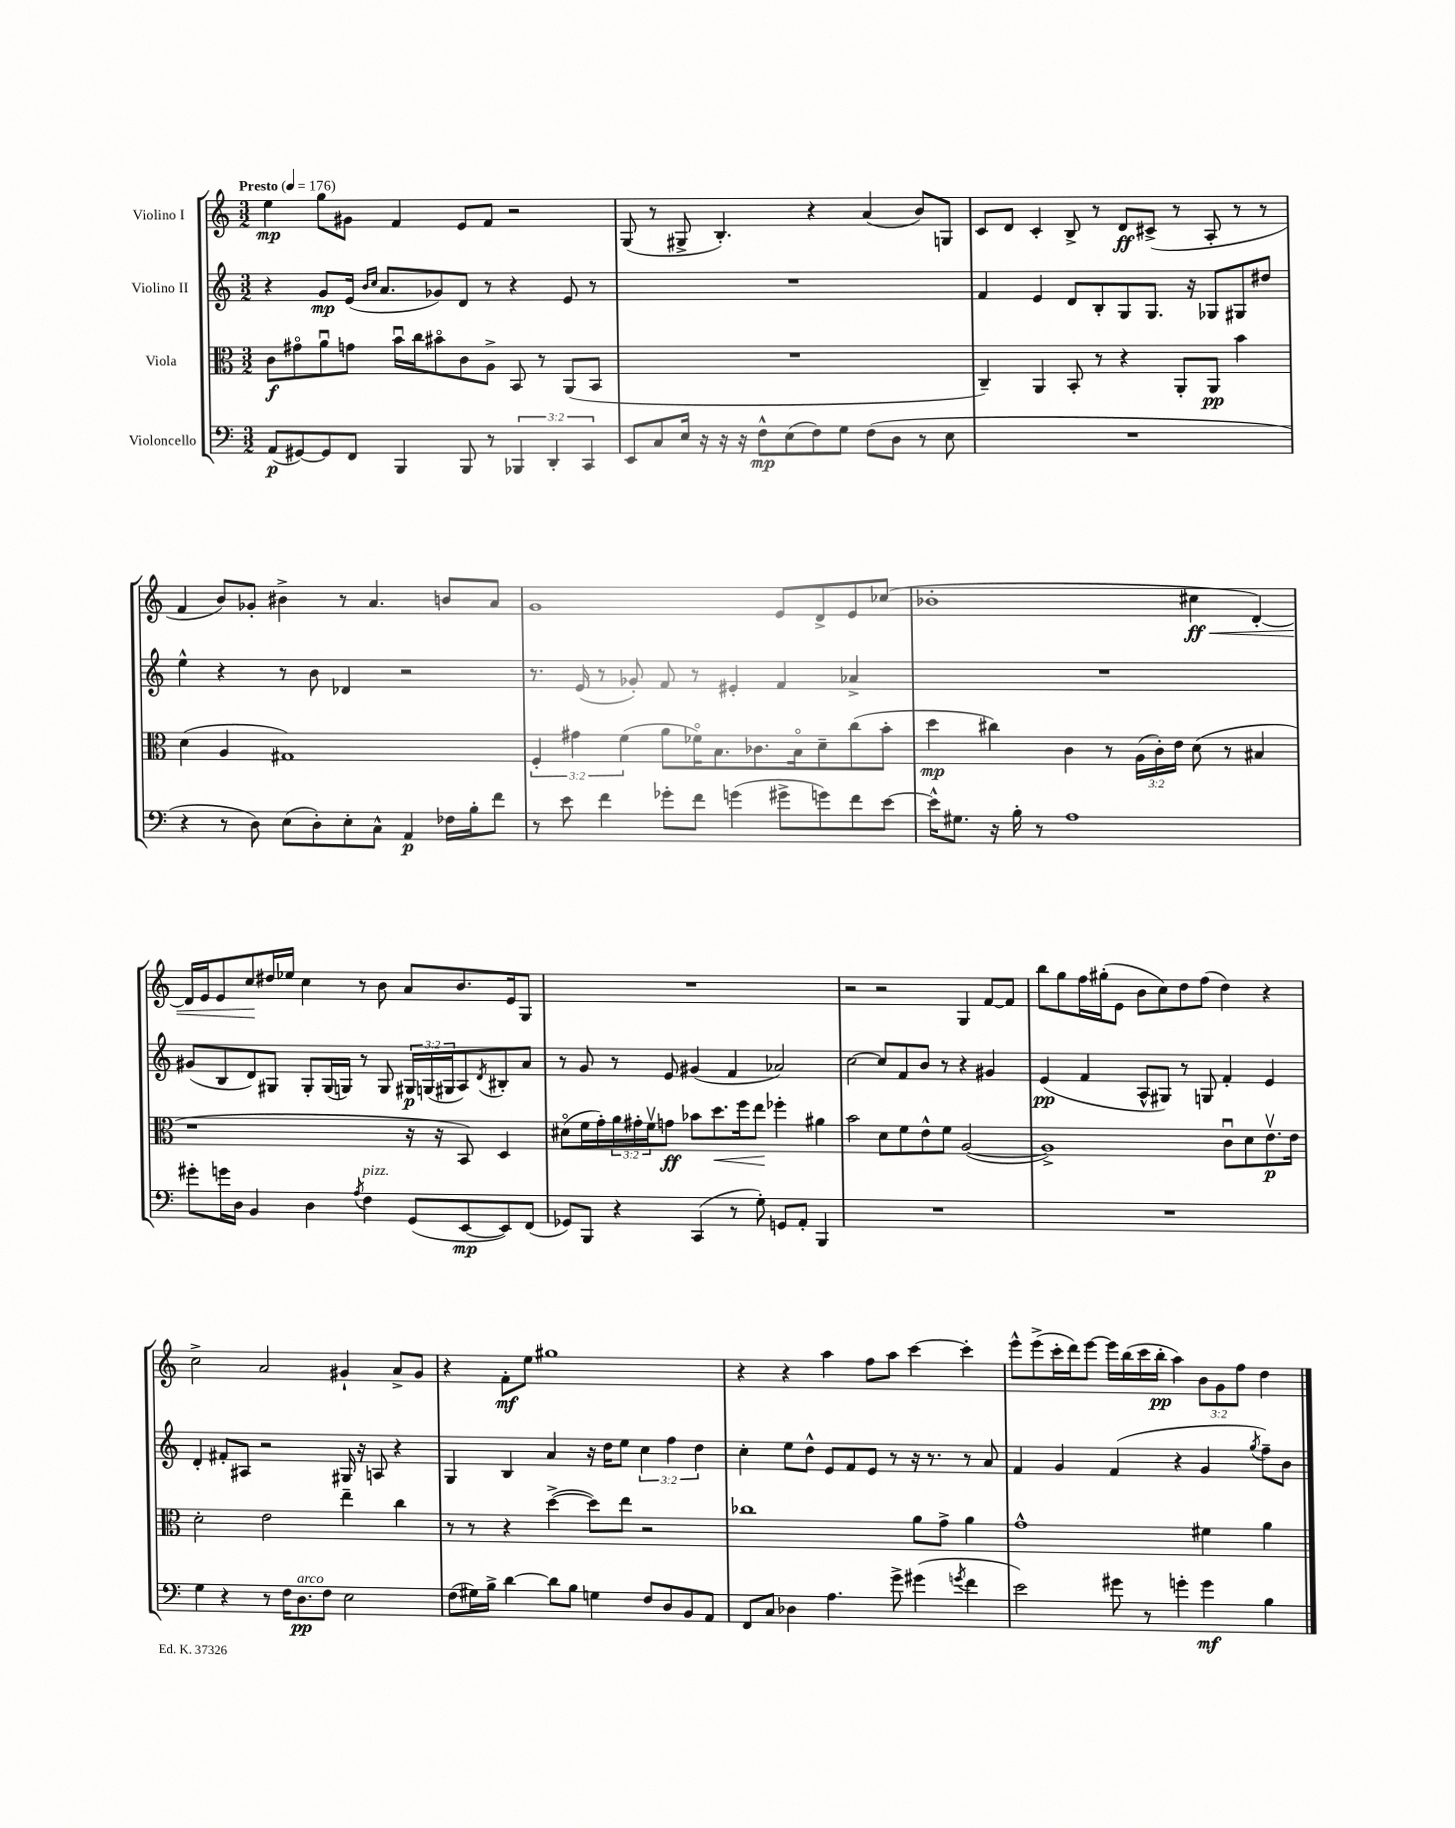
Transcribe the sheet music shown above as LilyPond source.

<<
\new StaffGroup <<
\new Staff = "s0" \with { instrumentName = "Violino I" } {
    \clef treble \key c \major \numericTimeSignature \time 3/2 \override Staff.TupletNumber.text = #tuplet-number::calc-fraction-text \tempo "Presto" 4 = 176
    e''4\mp g''8 gis'8 f'4 e'8 f'8 r2 |
    g8( r8 gis8-> b4.-.) r4 a'4( b'8) g8 |
    c'8 d'8 c'4-. b8-> r8 d'8\ff cis'8->( r8 a8-. r8 r8 |
    f'4 b'8) ges'8-. bis'4-> r8 a'4. b'8 a'8 |
    g'1 e'8 d'8-> e'8 ces''8( |
    bes'1-. cis''4\ff\< d'4~-.) |
    d'16 e'16 e'8 c''8\! dis''16 ees''16 c''4 r8 b'8 a'8 b'8. e'16 g8 |
    R1. |
    r2 r2 g4 f'8~ f'8 |
    b''8 g''8 f''16 gis''16-.( e'8 b'8 c''8) d''8 f''8( d''4) r4 |
    c''2-> a'2 gis'4-! a'8-> gis'8 |
    r4 f'8-.\mf e''8 gis''1 |
    r4 r4 a''4 f''8 a''8 c'''4~ c'''4-. |
    e'''8-^ e'''8->( c'''16-. d'''16) e'''8~ e'''16 b''16( c'''16 b''16-.\pp a''4) \tuplet 3/2 { b'8 g'8 f''8 } d''4 \bar "|." |
}
\new Staff = "s1" \with { instrumentName = "Violino II" } {
    \clef treble \key c \major \numericTimeSignature \time 3/2 \override Staff.TupletNumber.text = #tuplet-number::calc-fraction-text
    r4 g'8\mp e'16( \grace { b'16 c''16 } a'8. ges'8) d'8 r8 r4 e'8 r8 |
    R1. |
    f'4 e'4 d'8 b8-. g8 g8. r16 ges8 gis8 dis''8 |
    e''4-^ r4 r8 b'8 des'4 r2 |
    r8. e'16( r8 ges'8-.) f'8 r8 eis'4-. f'4 aes'4-> |
    R1. |
    gis'8( b8 d'8) gis8 gis8-. gis16( g16) r8 g8 \tuplet 3/2 { gis16\p g16( gis16 } a8) \acciaccatura { d'8 } bis8-. a'8 |
    r8 g'8 r8 e'8 gis'4( f'4 aes'2) |
    c''2~ c''8 f'8 b'8 r8 r4 gis'4 |
    e'4\pp( f'4 a8-^ gis8) r8 g8 f'4-. e'4 |
    d'4-. fis'8-. ais8 r2 gis16 r16 a8 r4 |
    g4 b4 a'4 r16 d''16 e''8 \tuplet 3/2 { c''4 f''4 d''4 } |
    c''4-. e''8 d''8-^ e'8 f'8 e'8 r8 r16 r8. r8 a'8 |
    f'4 g'4 f'4( r4 g'4 \acciaccatura { g''8 } f''8--) b'8 \bar "|." |
}
\new Staff = "s2" \with { instrumentName = "Viola" } {
    \clef alto \key c \major \numericTimeSignature \time 3/2 \override Staff.TupletNumber.text = #tuplet-number::calc-fraction-text
    c'8\f gis'8\flageolet a'8\downbow g'8 b'16\downbow c''16 bis'8\flageolet c'8 a8-> b,8 r8 a,8( b,8 |
    R1. |
    c4--) a,4 b,8-. r8 r4 a,8-. a,8\pp b'4 |
    d'4( a4 gis1) |
    \tuplet 3/2 { f4-. gis'4 f'4( } a'8 fes'16\flageolet) b8. ces'8. b16\flageolet d'8-- c''8( b'8-. |
    d''4\mp cis''4) c'4 r8 \tuplet 3/2 { a16( c'16-.) e'16 } d'8( r8 bis4 |
    r1 r16 r16 b,8) d4 |
    dis'8\flageolet( f'16 g'16-.) \tuplet 3/2 { a'16 gis'16-. f'16\upbow } g'8\ff bes'8 d''8.\< f''16 e''8\! fes''4-. ais'4 |
    b'2 d'8 f'8 e'8-^ f'8 a2~( |
    a1->) c'8\downbow d'8 e'8.\upbow\p e'16 |
    d'2-. e'2 e''4-- c''4 |
    r8 r8 r4 d''4~->( d''8) e''8 r2 |
    ces''1 a'8 g'8-> a'4 |
    g'1-^ fis'4 a'4 \bar "|." |
}
\new Staff = "s3" \with { instrumentName = "Violoncello" } {
    \clef bass \key c \major \numericTimeSignature \time 3/2 \override Staff.TupletNumber.text = #tuplet-number::calc-fraction-text
    a,8\p( gis,8~) gis,8 f,8 b,,4 b,,8 r8 \tuplet 3/2 { bes,,4 d,4-. c,4 } |
    e,8 c8 e16 r16 r16 r16 f8-^\mp e8( f8) g8 f8( d8 r8 e8 |
    R1. |
    r4 r8 d8) e8( d8-.) e8-. c8-^ a,4\p fes16 b16-. f'8 |
    r8 e'8 f'4 ges'8-. f'8 g'4( gis'8-> g'8) f'8 e'8~ |
    e'16-^ gis8. r16 b16-. r8 a1 |
    gis'8-. g'16 d16 b,4 d4 \acciaccatura { a8 } f4^\markup { \italic "pizz." } g,8( e,8~\mp e,8) f,8( |
    ges,8) b,,8 r4 c,4( r8 g8-.) g,8 a,8-. b,,4 |
    R1. |
    R1. |
    g4 r4 r8 f16 d8.\pp^\markup { \italic "arco" } f8 e2 |
    f8( gis16) b16-> d'4~ d'8 b8 g4 f8 d8 b,8 a,8 |
    f,8 c8 des4 a4. g'8-> gis'4( \acciaccatura { g'8 } f'4 |
    e'2) gis'8 r8 g'4-. g'4\mf b4 \bar "|." |
}
>>
>>
\layout { \context { \Score \remove "Bar_number_engraver" } }
